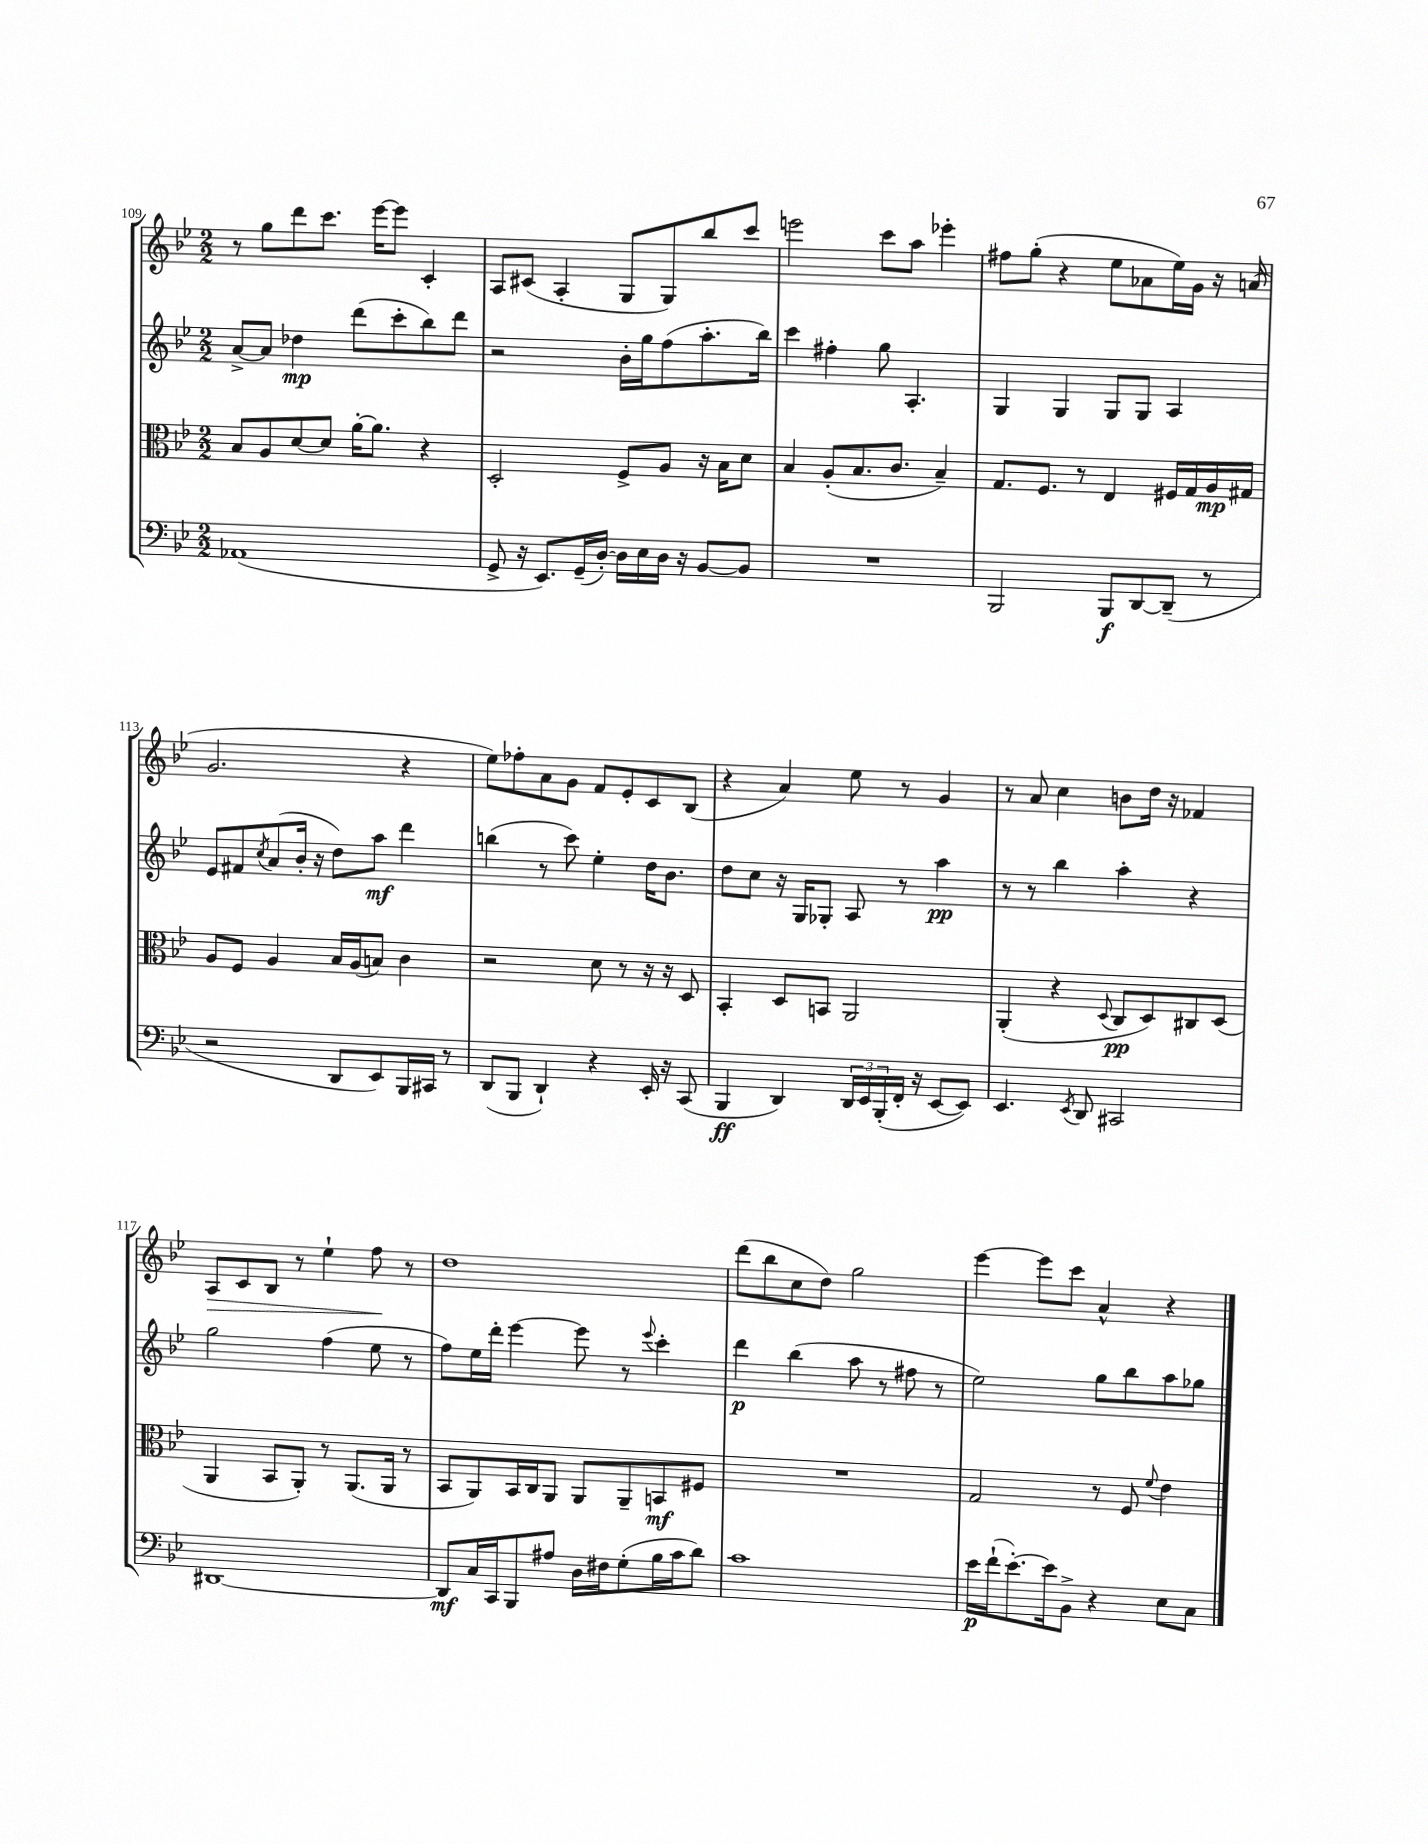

**kern	**kern	**kern	**kern
*staff4	*staff3	*staff2	*staff1
*clefF4	*clefC3	*clefG2	*clefG2
*k[b-e-]	*k[b-e-]	*k[b-e-]	*k[b-e-]
*M2/2	*M2/2	*M2/2	*M2/2
(1AA-	8B-	[8a^	8r
.	8A	8a]	8gg
.	[8d	4dd-	8ddd
.	8d]	.	8.ccc
.	[16a'	(8ddd	.
.	8.a]	.	[16eee-
.	.	8ccc'	8eee-]
.	4r	8bb-)	4c'
.	.	8ddd	.
=	=	=	=
8GG^	2D'	2r	8A
16r	.	.	(8c#
8.EE-)	.	.	.
.	.	.	4A'
(16GG~	.	.	.
[16D')	.	.	.
16D]	8F^	16b-'	8G
16E-	.	16gg	.
16D	8A	(8ff	8G)
16r	.	.	.
[8BB-	16r	8.aa'	8bb-
.	16B-	.	.
8BB-]	8d	.	8ccc
.	.	16bb-)	.
=	=	=	=
1r	4B-	4ccc	2eee
.	(8A'	4ff#'	.
.	8.B-	.	.
.	.	8gg	8ccc
.	8.c	.	.
.	.	4.A'	8aa
.	4B-~)	.	4eee-'
=	=	=	=
2BBB-	8.G	4G	8ff#
.	.	.	(8gg'
.	8.F	.	.
.	.	4G	4r
.	8r	.	.
8BBB-	4E-	8G	8ee-
[8DD	.	8G	8a-
(8DD~]	16F#	4A	16ee-)
.	16G	.	16g
8r	16A	.	16r
.	16G#	.	(16a
=	=	=	=
2r	8A	8e-	2.g
.	8F	8f#	.
.	.	8qcc	.
.	4A	(8a	.
.	.	16b-'	.
.	.	16r	.
8DD	16B-	8dd)	.
.	(16A	.	.
8EE-)	8B)	8aa	.
16BBB-	4c	4ddd	4r
16CC#	.	.	.
8r	.	.	.
=	=	=	=
(8DD	2r	(4bb	8ee-)
8BBB-	.	.	8ff-'
4DD`)	.	8r	8a
.	.	8ccc)	8g
4r	8d	4ee-'	8f
.	8r	.	8e-'
16EE-'	16r	16dd	8c
16r	16r	8.b-	.
(8CC	8D	.	(8B-
=	=	=	=
4BBB-	4BB-'	8dd	4r
.	.	8cc	.
4DD)	8D	16r	4a)
.	.	16G	.
.	8BB	8G-'	.
24DD	2AA	8A	8ee-
24EE-	.	.	.
(24BBB-'	.	.	.
16FF'	.	8r	8r
16r	.	.	.
[8EE-	.	4aa	4g
8EE-])	.	.	.
=	=	=	=
4.EE-	(4AA'	8r	8r
.	.	8r	8a
.	4r	4bb-	4cc
8qEE-	.	.	.
8DD	.	.	.
.	8qqD	.	.
2CC#	8C	4aa'	8b
.	8D)	.	16dd
.	.	.	16r
.	8C#	4r	4f-
.	(8D	.	.
=	=	=	=
[1DD#	4AA	2gg	8A
.	.	.	8c
.	8BB-	.	8B-
.	8AA')	.	8r
.	8r	(4ff	4ee-`
.	(8.AA	.	.
.	.	8ee-	8ff
.	16AA	.	.
.	8r	8r	8r
=	=	=	=
8DD#]	8BB-	8ff)	1dd
16C	8AA)	16ee-	.
16CC	.	16ddd'	.
8BBB-	16BB-	[4eee-	.
.	16C	.	.
8A#	8AA	.	.
16D	8AA	8eee-]	.
16F#	.	.	.
(8G'	8AA~	8r	.
.	.	8qqeee-	.
16B-	8BB	4ccc'	.
16c	.	.	.
8d)	8F#	.	.
=	=	=	=
1c	1r	4ddd	(8ddd
.	.	.	8bb-
.	.	(4bb-	8cc
.	.	.	8dd)
.	.	8aa	2gg
.	.	8r	.
.	.	8ff#	.
.	.	8r	.
=	=	=	=
16e-	2G	2ee-)	[4eee-
(16f`	.	.	.
[8.e-')	.	.	.
.	.	.	8eee-]
16e-]	.	.	.
8BB-^	.	.	8ccc
4r	8r	8gg	4a^^
.	8F	8bb-	.
.	8qqf	.	.
8E-	4e-	8aa	4r
8C	.	8gg-	.
==	==	==	==
*-	*-	*-	*-
